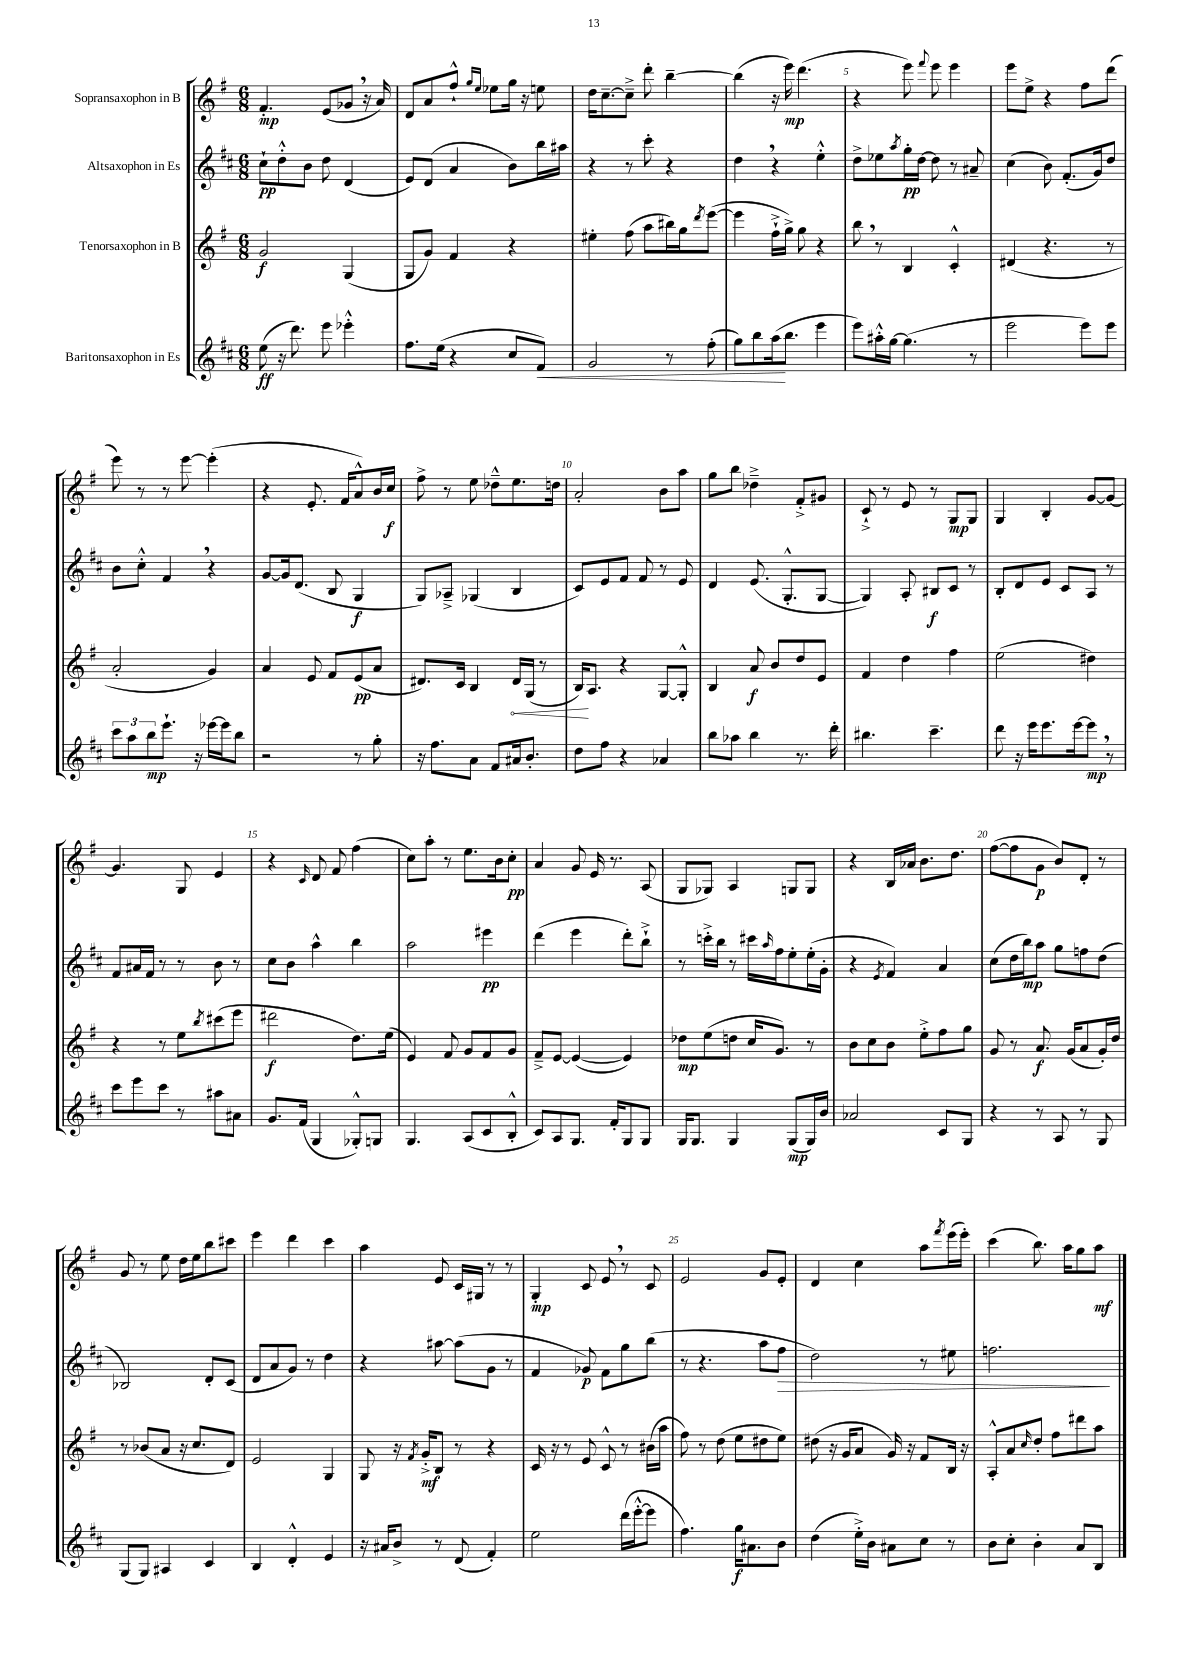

**kern	**dynam	**kern	**dynam	**kern	**dynam	**kern	**dynam
*part4	*part4	*part3	*part3	*part2	*part2	*part1	*part1
*staff4	*staff4	*staff3	*staff3	*staff2	*staff2	*staff1	*staff1
*I"Baritonsaxophon in Es	*	*I"Tenorsaxophon in B	*	*I"Altsaxophon in Es	*	*I"Sopransaxophon in B	*
*clefG2	*	*clefG2	*	*clefG2	*	*clefG2	*
*k[f#c#]	*	*k[f#]	*	*k[f#c#]	*	*k[f#]	*
*M6/8	*	*M6/8	*	*M6/8	*	*M6/8	*
=1	=1	=1	=1	=1	=1	=1	=1
(8ee\	ff	2g/	f	8cc#`\L	pp	4.f#'/	mp
16r	.	.	.	8dd'^^\	.	.	.
8.ddd\)	.	.	.	.	.	.	.
.	.	.	.	8b\J	.	.	.
8eee\	.	.	.	8dd\	.	(8e/L	.
4eee-X'^^\	.	(4G/	.	(4d/	.	8g-X,/J	.
.	.	.	.	.	.	16r	.
.	.	.	.	.	.	16a/)	.
=2	=2	=2	=2	=2	=2	=2	=2
8.ff#\L	.	8G/L	.	8e/L)	.	8d/L	.
.	.	8g/J)	.	(8d/J	.	8a/	.
(16ee\Jk	.	.	.	.	.	.	.
4r	.	4f#/	.	4a/	.	8ff#`^^/J	.
.	.	.	.	.	.	16qqgg/LL	.
.	.	.	.	.	.	16qqee/JJ	.
.	.	.	.	.	.	8ee-X\L	.
8cc#/L	.	4r	.	8b\L)	.	16gg\Jk	.
.	.	.	.	.	.	16r	.
!	!LO:HP:b	!	!	!	!	!	!
8f#/J)	<	.	.	16bb\L	.	8een\	.
.	.	.	.	16aa#X\JJ	.	.	.
=3	=3	=3	=3	=3	=3	=3	=3
2g/	.	4ee#X'\	.	4r	.	16dd\KL	.
.	.	.	.	.	.	[8.cc~\	.
.	.	(8ff#\	.	8r	.	8cc~^\J]	.
.	.	8aa\L	.	8ccc#'\	.	8ddd'\	.
8r	.	16bb#X\L)	.	4r	.	[4bb~\	.
.	.	16gg\J	.	.	.	.	.
.	.	8qddd/	.	.	.	.	.
(8ff#'\	.	([8eee\J	.	.	.	.	.
=4	=4	=4	=4	=4	=4	=4	=4
8gg\L)	.	4eee\]	.	4dd,\	.	(4bb\]	.
8bb\	.	.	.	.	.	.	.
(16aa\k	.	16ff#`^\LL	.	4r	.	16r	.
8.bb\J	[	16gg^\JJ)	.	.	.	16eee\)	mp
.	.	8gg\	.	.	.	(4.ddd\	.
4eee\	.	4r	.	4ee'^^\	.	.	.
=5	=5	=5	=5	=5	=5	=5	=5
8eee\L)	.	8bb,\	.	8dd^\L	.	4r	.
16aa#X'^^\L	.	8r	.	8ee-X\	.	.	.
[16gg\JJ	.	.	.	.	.	.	.
.	.	.	.	8qaa/	.	.	.
(4.gg\]	.	4B/	.	16gg'\L	pp	8eee\)	.
.	.	.	.	[16dd\JJ	.	.	.
.	.	.	.	.	.	8qqfff#/	.
.	.	.	.	8dd\]	.	8eee\	.
.	.	4c'^^/	.	8r	.	4eee\	.
8r	.	.	.	8a#X~/	.	.	.
=6	=6	=6	=6	=6	=6	=6	=6
2eee\	.	(4d#X/	.	(4cc#\	.	8eee\L	.
.	.	.	.	.	.	8ee^\J	.
.	.	4.r	.	8b\)	.	4r	.
.	.	.	.	(8.f#'/L	.	.	.
8eee\L)	.	.	.	.	.	8ff#\L	.
.	.	.	.	16g/k)	.	.	.
8eee\J	.	8r	.	8dd/J	.	(8ddd\J	.
!!LO:LB:g=z
=7	=7	=7	=7	=7	=7	=7	=7
12ccc#\L	.	2a'/	.	8b\L	.	8eee\)	.
12aa\	.	.	.	.	.	.	.
.	.	.	.	8cc#'^^\J	.	8r	.
12bb\	mp	.	.	.	.	.	.
8.eee`\J	.	.	.	4f#,/	.	8r	.
.	.	.	.	.	.	[8eee\	.
16r	.	.	.	.	.	.	.
[16eee-X\LL	.	4g/)	.	4r	.	(4eee'\]	.
16eee-\J]	.	.	.	.	.	.	.
8bb\J	.	.	.	.	.	.	.
=8	=8	=8	=8	=8	=8	=8	=8
2r	.	4a/	.	[8g/L	.	4r	.
.	.	.	.	16g/k]	.	.	.
.	.	.	.	(8.d/J	.	.	.
.	.	8e/	.	.	.	8.e'/	.
.	.	8f#/L	.	8B/	.	.	.
.	.	.	.	.	.	16f#/KL	.
8r	.	(8e/	pp	4G/	f	8a^^/)	.
8gg'\	.	8a/J	.	.	.	16b/L	.
.	.	.	.	.	.	16cc/JJ	f
=9	=9	=9	=9	=9	=9	=9	=9
16r	.	8.d#X/L)	.	8G/L)	.	8ff#^\	.
8.ff#\L	.	.	.	.	.	.	.
.	.	.	.	8A-X~^/J	.	8r	.
.	.	16c/Jk	.	.	.	.	.
8a\J	.	4B/	.	(4G-X/	.	8ee\	.
8f#/L	.	.	.	.	.	8dd-X~^^\L	.
!	!	!	!LO:HP:b	!	!	!	!
16a#X/k	.	16d#/LL	<	4B/	.	8.ee\	.
8.b'/J	.	(16G/JJ	.	.	.	.	.
.	.	8r	.	.	.	.	.
.	.	.	.	.	.	16ddn\Jk	.
=10	=10	=10	=10	=10	=10	=10	=10
8dd\L	.	16B/KL)	.	8c#/L)	.	2a'/	.
.	.	8.A/J	[	.	.	.	.
8ff#\J	.	.	.	8e/	.	.	.
4r	.	4r	.	8f#/J	.	.	.
.	.	.	.	8f#/	.	.	.
4a-X/	.	[8G/L	.	8r	.	8b\L	.
.	.	8G'^^/J]	.	8e/	.	8aa\J	.
=11	=11	=11	=11	=11	=11	=11	=11
8bb\L	.	4B/	.	4d/	.	8gg\L	.
8aa-X\J	.	.	.	.	.	8bb\J	.
4bb\	.	8a/	f	(8.e/	.	4dd-X~^\	.
.	.	8b/L	.	.	.	.	.
.	.	.	.	8.G'^^/L	.	.	.
8.r	.	8dd/	.	.	.	8f#'^/L	.
.	.	8e/J	.	[8G/J	.	8g#X/J	.
16ddd'\	.	.	.	.	.	.	.
=12	=12	=12	=12	=12	=12	=12	=12
4.bb#X\	.	4f#/	.	4G/])	.	8c`^/	.
.	.	.	.	.	.	8r	.
.	.	4dd\	.	8A'/	.	8e/	.
4.ccc#~\	.	.	.	8B#X/L	f	8r	.
.	.	4ff#\	.	8c#/J	.	8G/L	mp
.	.	.	.	8r	.	8G/J	.
=13	=13	=13	=13	=13	=13	=13	=13
8ddd\	.	(2ee\	.	8B'/L	.	4G/	.
16r	.	.	.	8d/	.	.	.
16eee\KL	.	.	.	.	.	.	.
8.eee\	.	.	.	8e/J	.	4B'/	.
.	.	.	.	8c#/L	.	.	.
[16eee\k	.	.	.	.	.	.	.
8eee,\J]	mp	4dd#X\)	.	8A/J	.	[8g/L	.
8r	.	.	.	8r	.	8g/J_	.
!!LO:LB:g=z
=14	=14	=14	=14	=14	=14	=14	=14
8ccc#\L	.	4r	.	8f#/L	.	4.g/]	.
8eee\	.	.	.	16a#X/L	.	.	.
.	.	.	.	16f#/JJ	.	.	.
8ccc#\J	.	8r	.	8r	.	.	.
8r	.	8ee\L	.	8r	.	8G/	.
.	.	8qbb/	.	.	.	.	.
8aa#X\L	.	(8ccc#X\	.	8b\	.	4e/	.
8a#X\J	.	8eee\J	.	8r	.	.	.
=15	=15	=15	=15	=15	=15	=15	=15
8.g/L	.	2ddd#X\	f	8cc#\L	.	4r	.
.	.	.	.	8b\J	.	.	.
(16f#/Jk	.	.	.	.	.	.	.
.	.	.	.	.	.	16qqc/	.
4G/	.	.	.	4aa^^\	.	8d/	.
.	.	.	.	.	.	8f#/	.
8G-X'^^/L)	.	8.dd\L)	.	4bb\	.	(4ff#\	.
8Gn/J	.	.	.	.	.	.	.
.	.	(16ee\Jk	.	.	.	.	.
=16	=16	=16	=16	=16	=16	=16	=16
4.G/	.	4e/)	.	2aa\	.	8cc\L)	.
.	.	.	.	.	.	8aa'\J	.
.	.	8f#/	.	.	.	8r	.
(8A/L	.	8g/L	.	.	.	8.ee\L	.
8c#/	.	8f#/	.	4eee#X\	pp	.	.
.	.	.	.	.	.	16b\k	.
8B'^^/J	.	8g/J	.	.	.	8cc'\J	pp
=17	=17	=17	=17	=17	=17	=17	=17
8c#/L)	.	8f#~^/L	.	(4ddd\	.	4a/	.
8A/	.	[8e/J	.	.	.	.	.
8.G/J	.	(4e/_	.	4eee\	.	8g/	.
.	.	.	.	.	.	16e/	.
16f#'/KL	.	.	.	.	.	8.r	.
8G/	.	4e/])	.	8ddd'\L)	.	.	.
8G/J	.	.	.	8bb`^\J	.	(8A/	.
=18	=18	=18	=18	=18	=18	=18	=18
16G/KL	.	8dd-X\L	mp	8r	.	8G/L	.
8.G/J	.	.	.	.	.	.	.
.	.	(8ee\	.	16cccn'^\LL	.	8G-X/J)	.
.	.	.	.	16bb\JJ	.	.	.
4G/	.	8ddn\J	.	8r	.	4A/	.
.	.	16cc/KL	.	16ccc#X\LL	.	.	.
.	.	.	.	16qqaa/	.	.	.
.	.	8.g/J)	.	16ff#\J	.	.	.
(8G/L	mp	.	.	8ee'\	.	8Gn/L	.
16G/L)	.	8r	.	(16ee'\L	.	8G/J	.
16b/JJ	.	.	.	16g'\JJ	.	.	.
=19	=19	=19	=19	=19	=19	=19	=19
2a-X/	.	8b\L	.	4r	.	4r	.
.	.	8cc\	.	.	.	.	.
.	.	.	.	8qe/	.	.	.
.	.	8b\J	.	4f#/)	.	16B/LL	.
.	.	.	.	.	.	16a-X/JJ	.
.	.	8ee'^\L	.	.	.	8.b\L	.
8c#/L	.	8ff#\	.	4a/	.	.	.
.	.	.	.	.	.	8.dd\J	.
8G/J	.	8gg\J	.	.	.	.	.
=20	=20	=20	=20	=20	=20	=20	=20
4r	.	8g/	.	(8cc#\L	.	([8ff#\L	.
.	.	8r	.	16dd\L	.	8ff#\]	.
.	.	.	.	16bb\J)	mp	.	.
8r	.	8.a/	f	8aa\J	.	8g\J	p
8A/	.	.	.	8gg\L	.	8b/L)	.
.	.	(16g/KL	.	.	.	.	.
8r	.	8a/	.	8ffn\	.	8d'/J	.
8G/	.	16g'/L)	.	(8dd\J	.	8r	.
.	.	16dd/JJ	.	.	.	.	.
!!LO:LB:g=z
=21	=21	=21	=21	=21	=21	=21	=21
(8G/L	.	8r	.	2B-X/)	.	8g/	.
8G/J)	.	(8b-X/L	.	.	.	8r	.
4A#X/	.	8a/J	.	.	.	8ee\	.
.	.	16r	.	.	.	16dd\LL	.
.	.	8.cc/L	.	.	.	16ee\J	.
4c#/	.	.	.	8d'/L	.	8bb\	.
.	.	8d/J)	.	(8c#/J	.	8ccc#X\J	.
=22	=22	=22	=22	=22	=22	=22	=22
4B/	.	2e/	.	8d/L	.	4eee\	.
.	.	.	.	8a/	.	.	.
4d'^^/	.	.	.	8g/J)	.	4ddd\	.
.	.	.	.	8r	.	.	.
4e/	.	4G/	.	4dd\	.	4ccc\	.
=23	=23	=23	=23	=23	=23	=23	=23
16r	.	8G/	.	4r	.	4aa\	.
16a#X/KL	.	.	.	.	.	.	.
8b^/J	.	16r	.	.	.	.	.
.	.	8qf#/	.	.	.	.	.
.	.	16g'^/KL	mf	.	.	.	.
8r	.	8B/J	.	[8aa#X\	.	8e/	.
(8d/	.	8r	.	(8aa#\L]	.	16c/LL	.
.	.	.	.	.	.	16G#X/JJ	.
4f#'/)	.	4r	.	8g\J	.	8r	.
.	.	.	.	8r	.	8r	.
=24	=24	=24	=24	=24	=24	=24	=24
2ee\	.	16c/	.	4f#/	.	4G'/	mp
.	.	16r	.	.	.	.	.
.	.	8r	.	.	.	.	.
.	.	8e/	.	8g-X/)	p	8c/	.
.	.	8c^^/	.	8f#\L	.	8e,/	.
(16ddd\LL	.	8r	.	8gg\	.	8r	.
[16eee'^^\J	.	.	.	.	.	.	.
8eee\J]	.	(16b#X\LL	.	(8bb\J	.	8c/	.
.	.	16aa\JJ	.	.	.	.	.
=25	=25	=25	=25	=25	=25	=25	=25
4.ff#\)	.	8ff#\)	.	8r	.	2e/	.
.	.	8r	.	4.r	.	.	.
.	.	(8dd\	.	.	.	.	.
16gg\KL	f	8ee\L	.	.	.	.	.
8.a#X\	.	.	.	.	.	.	.
.	.	8dd#X\	.	8aa\L	.	8g/L	.
!	!	!	!	!	!LO:HP:b	!	!
8b\J	.	8ee\J)	.	8ff#\J	>	8e'/J	.
=26	=26	=26	=26	=26	=26	=26	=26
(4dd\	.	(8dd#X\	.	2dd\)	.	4d/	.
.	.	16r	.	.	.	.	.
.	.	16g/KL	.	.	.	.	.
16ee'^\LL)	.	8a/J	.	.	.	4cc\	.
16b\JJ	.	.	.	.	.	.	.
8a#X\L	.	16g/)	.	.	.	.	.
.	.	16r	.	.	.	.	.
8cc#\J	.	8f#/L	.	8r	.	8aa\L	.
.	.	.	.	.	.	8qfff#/	.
8r	.	16B/Jk	.	8ee#X\	.	(16eee\L	.
.	.	16r	.	.	.	16eee'\JJ)	.
=27	=27	=27	=27	=27	=27	=27	=27
8b\L	.	8A'^^/L	.	2.ffn\	.	(4ccc\	.
8cc#'\J	.	8a/	.	.	.	.	.
.	.	16qqcc/	.	.	.	.	.
4b'\	.	8dd'/J	.	.	.	8.bb\)	.
.	.	8ff#\L	.	.	.	.	.
.	.	.	.	.	.	16aa\KL	.
8a/L	.	8ddd#X\	.	.	.	8gg\	.
8B/J	.	8aa\J	.	.	.	8aa\J	mf
.	.	.	.	.	]	.	.
==	==	==	==	==	==	==	==
*-	*-	*-	*-	*-	*-	*-	*-
